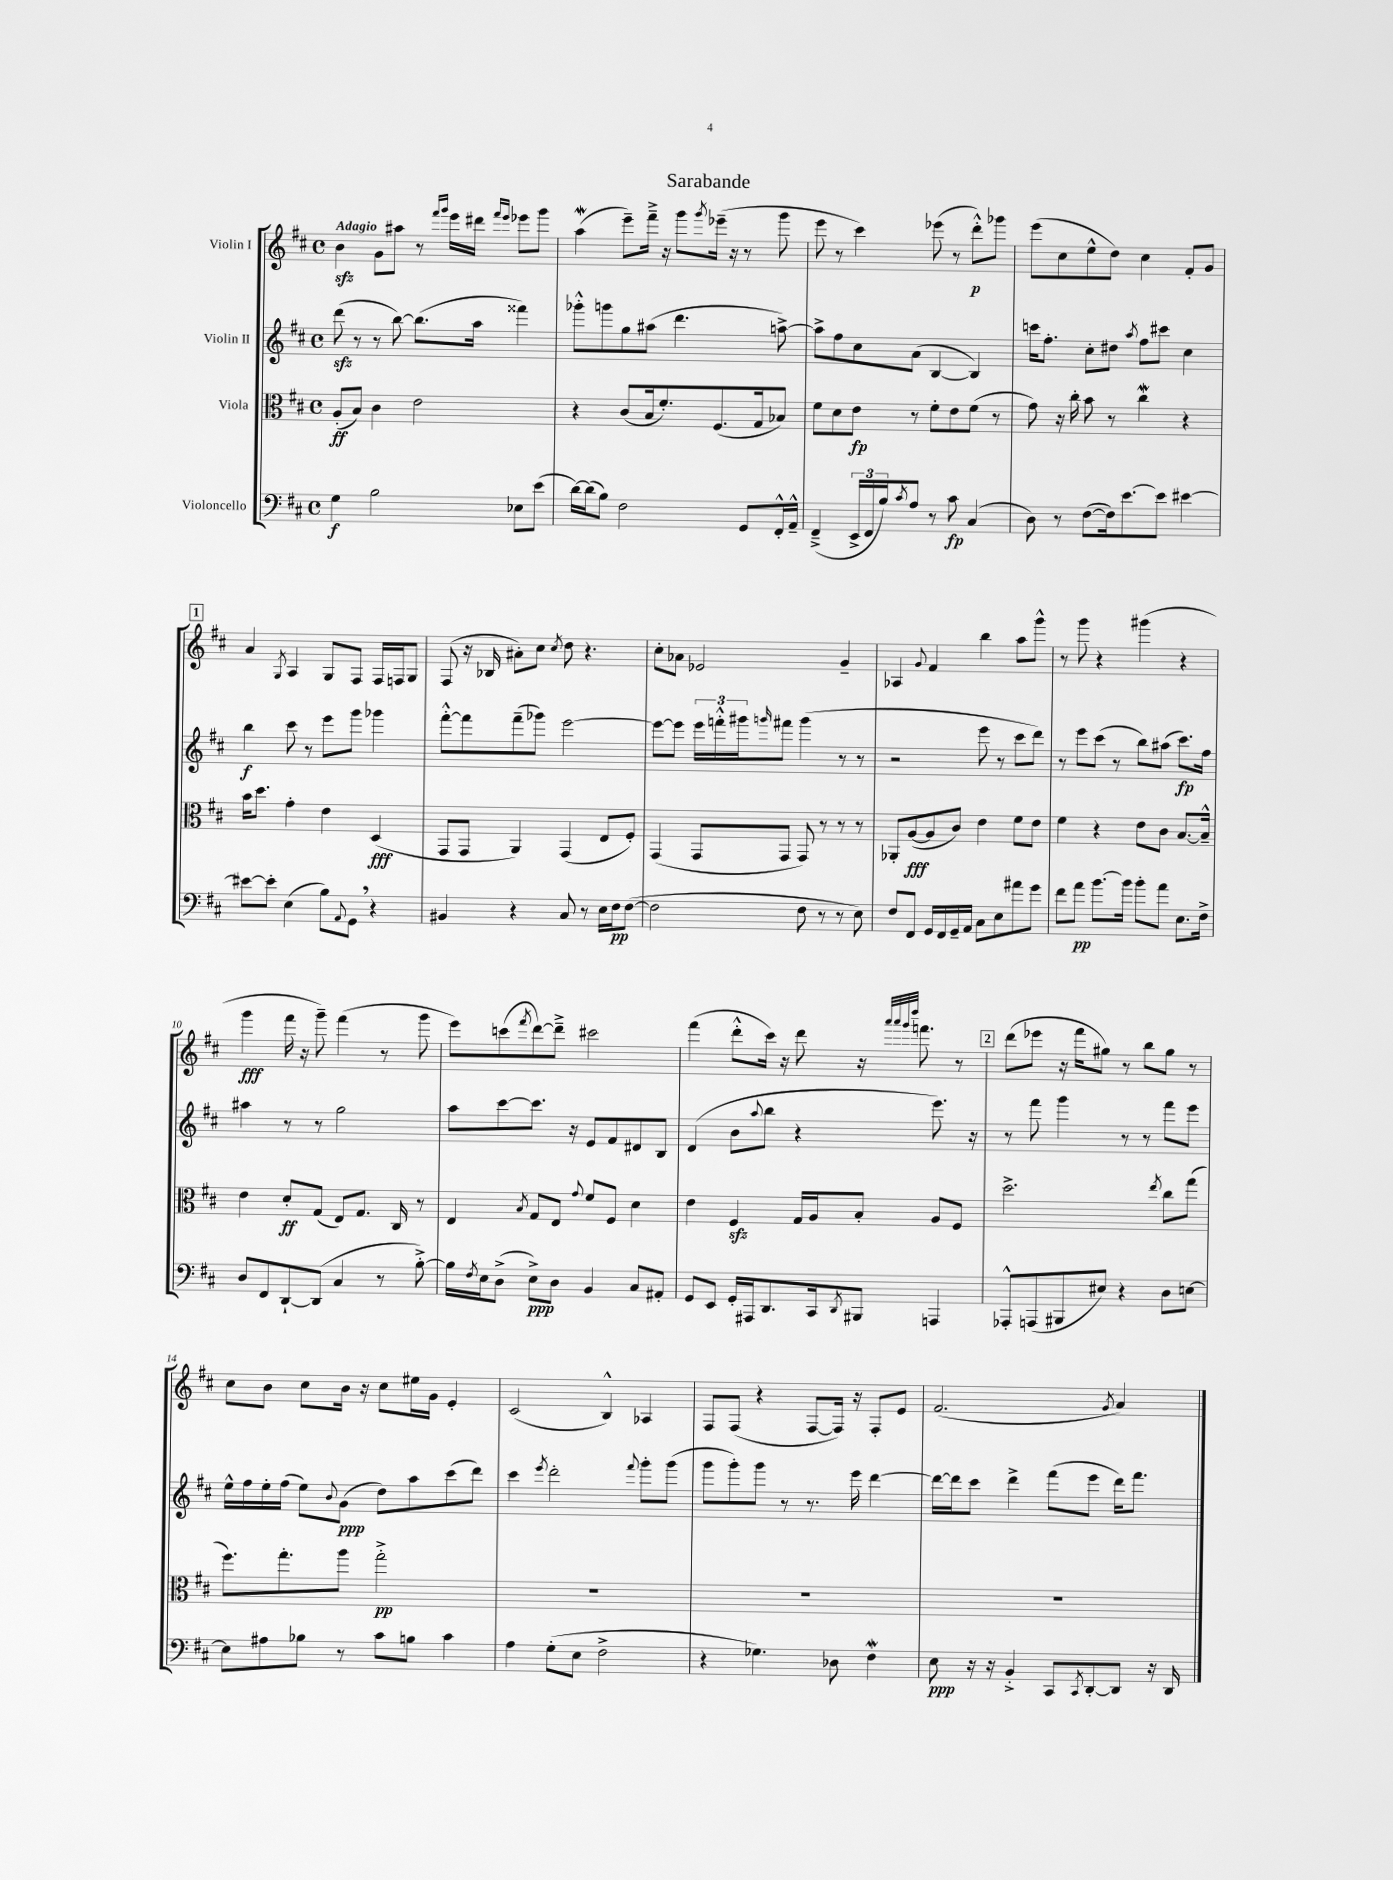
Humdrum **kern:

**kern	**dynam	**kern	**dynam	**kern	**dynam	**kern	**dynam
*part4	*part4	*part3	*part3	*part2	*part2	*part1	*part1
*staff4	*staff4	*staff3	*staff3	*staff2	*staff2	*staff1	*staff1
*I"Violoncello	*	*I"Viola	*	*I"Violin II	*	*I"Violin I	*
*clefF4	*	*clefC3	*	*clefG2	*	*clefG2	*
*k[f#c#]	*	*k[f#c#]	*	*k[f#c#]	*	*k[f#c#]	*
*M4/4	*	*M4/4	*	*M4/4	*	*M4/4	*
*met(c)	*	*met(c)	*	*met(c)	*	*met(c)	*
=1	=1	=1	=1	=1	=1	=1	=1
!	!	!	!	!	!	!LO:TX:a:B:t=Adagio	!
4G\	f	(8A'/L	ff	(8dddzz\	.	4bzz\	.
.	.	8B/J)	.	8r	.	.	.
2B\	.	4c#\	.	8r	.	8g\L	.
.	.	.	.	[8bb\)	.	8aa#X\J	.
.	.	2e\	.	(8.bb\L]	.	8r	.
.	.	.	.	.	.	16qqfff#/LL	.
.	.	.	.	.	.	16qqggg/JJ	.
.	.	.	.	.	.	16eee\LL	.
.	.	.	.	16aa\Jk	.	16ddd#X\JJ	.
.	.	.	.	.	.	16qqfff#/LL	.
.	.	.	.	.	.	16qqeee/JJ	.
8E-X\L	.	.	.	4fff##X\)	.	8eee-X\L	.
(8e\J	.	.	.	.	.	8ggg\J	.
=2	=2	=2	=2	=2	=2	=2	=2
[16d\LL)	.	4r	.	8ggg-X'^^\L	.	(4aaW\	.
(16d\J]	.	.	.	.	.	.	.
8B\J)	.	.	.	8gggn\	.	.	.
2F#\	.	(8c#/L	.	8gg\	.	8eee~\L)	.
.	.	16B/k	.	(8aa#X\J	.	16fff#~^\Jk	.
.	.	8.f#'/)	.	.	.	16r	.
.	.	.	.	4.ddd\	.	8ggg\L	.
.	.	.	.	.	.	8qggg/	.
.	.	(8.F#/	.	.	.	(16eee-X~\Jk	.
.	.	.	.	.	.	16r	.
8GG/L	.	.	.	.	.	8r	.
.	.	16G/k	.	.	.	.	.
16FF#'^^/L	.	8B-X/J)	.	[8aan^\)	.	8ggg\	.
16AA~^^/JJ	.	.	.	.	.	.	.
=3	=3	=3	=3	=3	=3	=3	=3
(4FF#~^/	.	8f#\L	.	8aa^\L]	.	8eee\	.
.	.	8d\	.	8ff#\	.	8r	.
24EE^/LL	.	8e\J	fp	8cc#\	.	4ccc#\)	.
24FF#/	.	.	.	.	.	.	.
24B/J)	.	.	.	.	.	.	.
8qc#/	.	.	.	.	.	.	.
8A/J	.	8r	.	(8a\J	.	.	.
8r	.	8f#'\L	.	[4B/	.	(8eee-X\	.
8c#\	fp	8e\	.	.	.	8r	.
(4C#/	.	(8f#\J	.	4B/])	.	8ddd'^^\L)	p
.	.	8r	.	.	.	8ggg-X\J	.
=4	=4	=4	=4	=4	=4	=4	=4
8D\)	.	8g\)	.	16cccn\KL	.	(8eee\L	.
.	.	.	.	8.ff#'\J	.	.	.
8r	.	16r	.	.	.	8cc#\	.
.	.	16cc#'\	.	.	.	.	.
([8F#\L	.	8b\	.	8cc#'\L	.	8ee^^\	.
16F#\k])	.	8r	.	8dd#X\J	.	8dd\J)	.
[8.e\	.	.	.	.	.	.	.
.	.	.	.	8qaa/	.	.	.
.	.	4cc#W\	.	8ff#\L	.	4cc#\	.
8e\J]	.	.	.	8ccc#X\J	.	.	.
[4e#X\	.	4r	.	4cc#\	.	8f#'/L	.
.	.	.	.	.	.	8g/J	.
!!LO:LB:g=z
!!LO:REH:place=s1:t=1
=5	=5	=5	=5	=5	=5	=5	=5
8e#X\L_	.	16b\KL	.	4bb\	f	4a/	.
.	.	8.dd\J	.	.	.	.	.
8e#'\J]	.	.	.	.	.	.	.
.	.	.	.	.	.	8qG/	.
(4E\	.	4g'\	.	8ccc#\	.	4A/	.
.	.	.	.	8r	.	.	.
8B\L)	.	4e\	.	8eee\L	.	8G/L	.
8qqAA/	.	.	.	.	.	.	.
8GG,\J	.	.	.	8ggg\J	.	8F#/J	.
4r	.	(4D/	fff	4ggg-X\	.	16F#/LL	.
.	.	.	.	.	.	16Fn/J	.
.	.	.	.	.	.	8G/J	.
=6	=6	=6	=6	=6	=6	=6	=6
4BB#X/	.	8GG/L	.	[8fff#'^^\L	.	(8F#/	.
.	.	8GG/J	.	8fff#\]	.	16r	.
.	.	.	.	.	.	16B-X/	.
4r	.	4AA/)	.	(8fff#~\	.	8a#X'\L)	.
.	.	.	.	8ggg-X\J)	.	8cc#\J	.
.	.	.	.	.	.	8qcc#/	.
8C#/	.	(4GG/	.	[2eee\	.	8dd\	.
8r	.	.	.	.	.	4.r	.
16E\LL	.	8E/L	.	.	.	.	.
16F#\J	pp	.	.	.	.	.	.
([8F#\J	.	8F#'/J)	.	.	.	.	.
=7	=7	=7	=7	=7	=7	=7	=7
2F#\]	.	(4GG/	.	8eee\L_	.	8cc#'\L	.
.	.	.	.	8eee\J]	.	8a-X\J	.
.	.	8GG/L	.	24eee\LL	.	2e-X/	.
.	.	.	.	24fffn'^^\	.	.	.
.	.	.	.	24ggg#X\J	.	.	.
.	.	.	.	16qqgggn/	.	.	.
.	.	8GG/J	.	8fff#X\J	.	.	.
8F#\	.	8GG/)	.	(4ggg\	.	.	.
8r	.	8r	.	.	.	.	.
8r	.	8r	.	8r	.	4g~/	.
8E\)	.	8r	.	8r	.	.	.
=8	=8	=8	=8	=8	=8	=8	=8
8F#/L	.	8AA-X'/L	.	2r	.	4A-X/	.
8FF#/J	.	([8A/	fff	.	.	.	.
.	.	.	.	.	.	8qqg/	.
16GG/LL	.	8A/]	.	.	.	4f#/	.
16FF#/	.	.	.	.	.	.	.
16GG~/	.	8c#/J)	.	.	.	.	.
16AA/JJ	.	.	.	.	.	.	.
8C#\L	.	4e\	.	8eee\	.	4bb\	.
8E\	.	.	.	8r	.	.	.
8a#X\	.	8f#\L	.	8ccc#\L	.	8aa\L	.
8g\J	.	8e\J	.	8ddd\J)	.	8ggg^^\J	.
=9	=9	=9	=9	=9	=9	=9	=9
8f#\L	.	4f#\	.	8r	.	8r	.
8a\J	pp	.	.	8eee\L	.	8ggg\	.
[8.b\L	.	4r	.	(8ccc#\J	.	4r	.
.	.	.	.	8r	.	.	.
16b\Jk]	.	.	.	.	.	.	.
8b'\L	.	8e\L	.	8bb\L)	.	(4ggg#X\	.
8a\J	.	8c#\J	.	(8aa#X\J	.	.	.
8.E\L	.	[8.B/L	.	8.ccc#\L)	fp	4r	.
16F#^\Jk	.	16B~^^/Jk]	.	16ff#\Jk	.	.	.
!!LO:LB:g=z
=10	=10	=10	=10	=10	=10	=10	=10
8D/L	.	4e\	.	4aa#X\	.	4ggg\	fff
8FF#/	.	.	.	.	.	.	.
[8DD`/	.	8d'/L	ff	8r	.	16fff#\	.
.	.	.	.	.	.	16r	.
(8DD/J]	.	(8G/J	.	8r	.	8ggg~\)	.
4C#/	.	8E/L)	.	2gg\	.	(4fff#\	.
.	.	8.G/J	.	.	.	.	.
8r	.	.	.	.	.	8r	.
.	.	16C#/	.	.	.	.	.
[8B'^\)	.	8r	.	.	.	8ggg\	.
=11	=11	=11	=11	=11	=11	=11	=11
16B\LL]	.	4E/	.	8aa\L	.	8eee\L)	.
8qF#/	.	.	.	.	.	.	.
16E\J	.	.	.	.	.	.	.
(8D^\J	.	.	.	[8ccc#\	.	(8cccn\	.
.	.	8qB/	.	.	.	8qfff#/	.
8E^\L)	ppp	8G/L	.	8.ccc#\J]	.	[8ddd\)	.
8D\J	.	8E/J	.	.	.	8ddd~^\J]	.
.	.	.	.	16r	.	.	.
.	.	8qqg/	.	.	.	.	.
4BB/	.	8f#/L	.	8e/L	.	2ccc#X\	.
.	.	8F#/J	.	8f#/	.	.	.
8C#/L	.	4d\	.	8d#X/	.	.	.
8AA#X'/J	.	.	.	8B/J	.	.	.
=12	=12	=12	=12	=12	=12	=12	=12
8GG/L	.	4e\	.	(4d/	.	(4fff#\	.
8EE/J	.	.	.	.	.	.	.
16GG'/LL	.	4F#zz/	.	8b\L	.	8ddd'^^\L	.
16AAA#X/J	.	.	.	.	.	.	.
.	.	.	.	8qqaa/	.	.	.
8.DD/	.	.	.	8bb\J	.	16ccc#\Jk)	.
.	.	.	.	.	.	16r	.
.	.	16G/LL	.	4r	.	8ddd\	.
16CC#/k	.	16A/J	.	.	.	.	.
8qDD/	.	.	.	.	.	.	.
8BBB#X/J	.	8B'/J	.	.	.	16r	.
.	.	.	.	.	.	32qqaaa/LLL	.
.	.	.	.	.	.	32qqaaa/	.
.	.	.	.	.	.	32qqggg/	.
.	.	.	.	.	.	32qqdddd/JJJ	.
.	.	.	.	.	.	8.fffn\	.
4AAAn/	.	8A/L	.	8.eee\)	.	.	.
.	.	8F#/J	.	.	.	8r	.
.	.	.	.	16r	.	.	.
!!LO:REH:place=s1:t=2
=13	=13	=13	=13	=13	=13	=13	=13
8AAA-X'^^/L	.	2.dd^\	.	8r	.	(8ddd\L	.
(8AAAn/	.	.	.	8fff#\	.	8eee-X\J	.
8BBB#X/	.	.	.	4ggg\	.	16r	.
.	.	.	.	.	.	16fff#\KL	.
8E#X/J)	.	.	.	.	.	8gg#X\J)	.
4r	.	.	.	8r	.	8r	.
.	.	.	.	8r	.	8bb\L	.
.	.	8qee/	.	.	.	.	.
8D\L	.	8cc#\L	.	8fff#\L	.	8gg#\J	.
[8En\J	.	(8gg\J	.	8eee\J	.	8r	.
!!LO:LB:g=z
=14	=14	=14	=14	=14	=14	=14	=14
8E\L]	.	8.ff#\L)	.	16ee^^\LL	.	8cc#\L	.
.	.	.	.	16ff#\	.	.	.
8A#X\	.	.	.	16ee'\	.	8b\J	.
.	.	8.gg'\	.	(16ff#\JJ	.	.	.
8B-X\J	.	.	.	8ee\L)	.	8cc#\L	.
.	.	.	.	8qqb/	.	.	.
8r	.	8aa\J	.	(8g\J	ppp	16b\Jk	.
.	.	.	.	.	.	16r	.
8c#\L	.	2gg'^\	pp	8dd\L)	.	8cc#\L	.
8Bn\J	.	.	.	8aa\	.	16ee#X\L	.
.	.	.	.	.	.	16g\JJ	.
4c#\	.	.	.	(8ccc#\	.	4e'/	.
.	.	.	.	8ddd\J)	.	.	.
=15	=15	=15	=15	=15	=15	=15	=15
4A\	.	1r	.	4ccc#\	.	(2c#/	.
.	.	.	.	8qeee/	.	.	.
(8G'\L	.	.	.	2ddd'\	.	.	.
8E\J	.	.	.	.	.	.	.
2F#^\	.	.	.	.	.	4B^^/)	.
.	.	.	.	8qqfff#/	.	.	.
.	.	.	.	8ggg'\L	.	4A-X/	.
.	.	.	.	(8ggg\J	.	.	.
=16	=16	=16	=16	=16	=16	=16	=16
4r	.	1r	.	8ggg\L	.	8F#/L	.
.	.	.	.	8ggg'\)	.	(8F#/J	.
4.G-X\)	.	.	.	8ggg\J	.	4r	.
.	.	.	.	8r	.	.	.
.	.	.	.	8.r	.	[8F#/L	.
8D-X\	.	.	.	.	.	16F#/Jk])	.
.	.	.	.	16eee\	.	16r	.
4F#W\	.	.	.	[4ddd\	.	8F#'/L	.
.	.	.	.	.	.	8e/J	.
=17	=17	=17	=17	=17	=17	=17	=17
8E\	ppp	1r	.	16ddd\LL_	.	(2.f#/	.
.	.	.	.	16ddd\J]	.	.	.
16r	.	.	.	8ccc#\J	.	.	.
16r	.	.	.	.	.	.	.
4BB'^/	.	.	.	4ddd^\	.	.	.
8CC#/L	.	.	.	(8fff#\L	.	.	.
8qCC#/	.	.	.	.	.	.	.
[8DD'/	.	.	.	8eee\J	.	.	.
.	.	.	.	.	.	8qg/	.
8DD/J]	.	.	.	16ddd\KL)	.	4a/)	.
.	.	.	.	8.fff#\J	.	.	.
16r	.	.	.	.	.	.	.
16DD/	.	.	.	.	.	.	.
==	==	==	==	==	==	==	==
*-	*-	*-	*-	*-	*-	*-	*-
